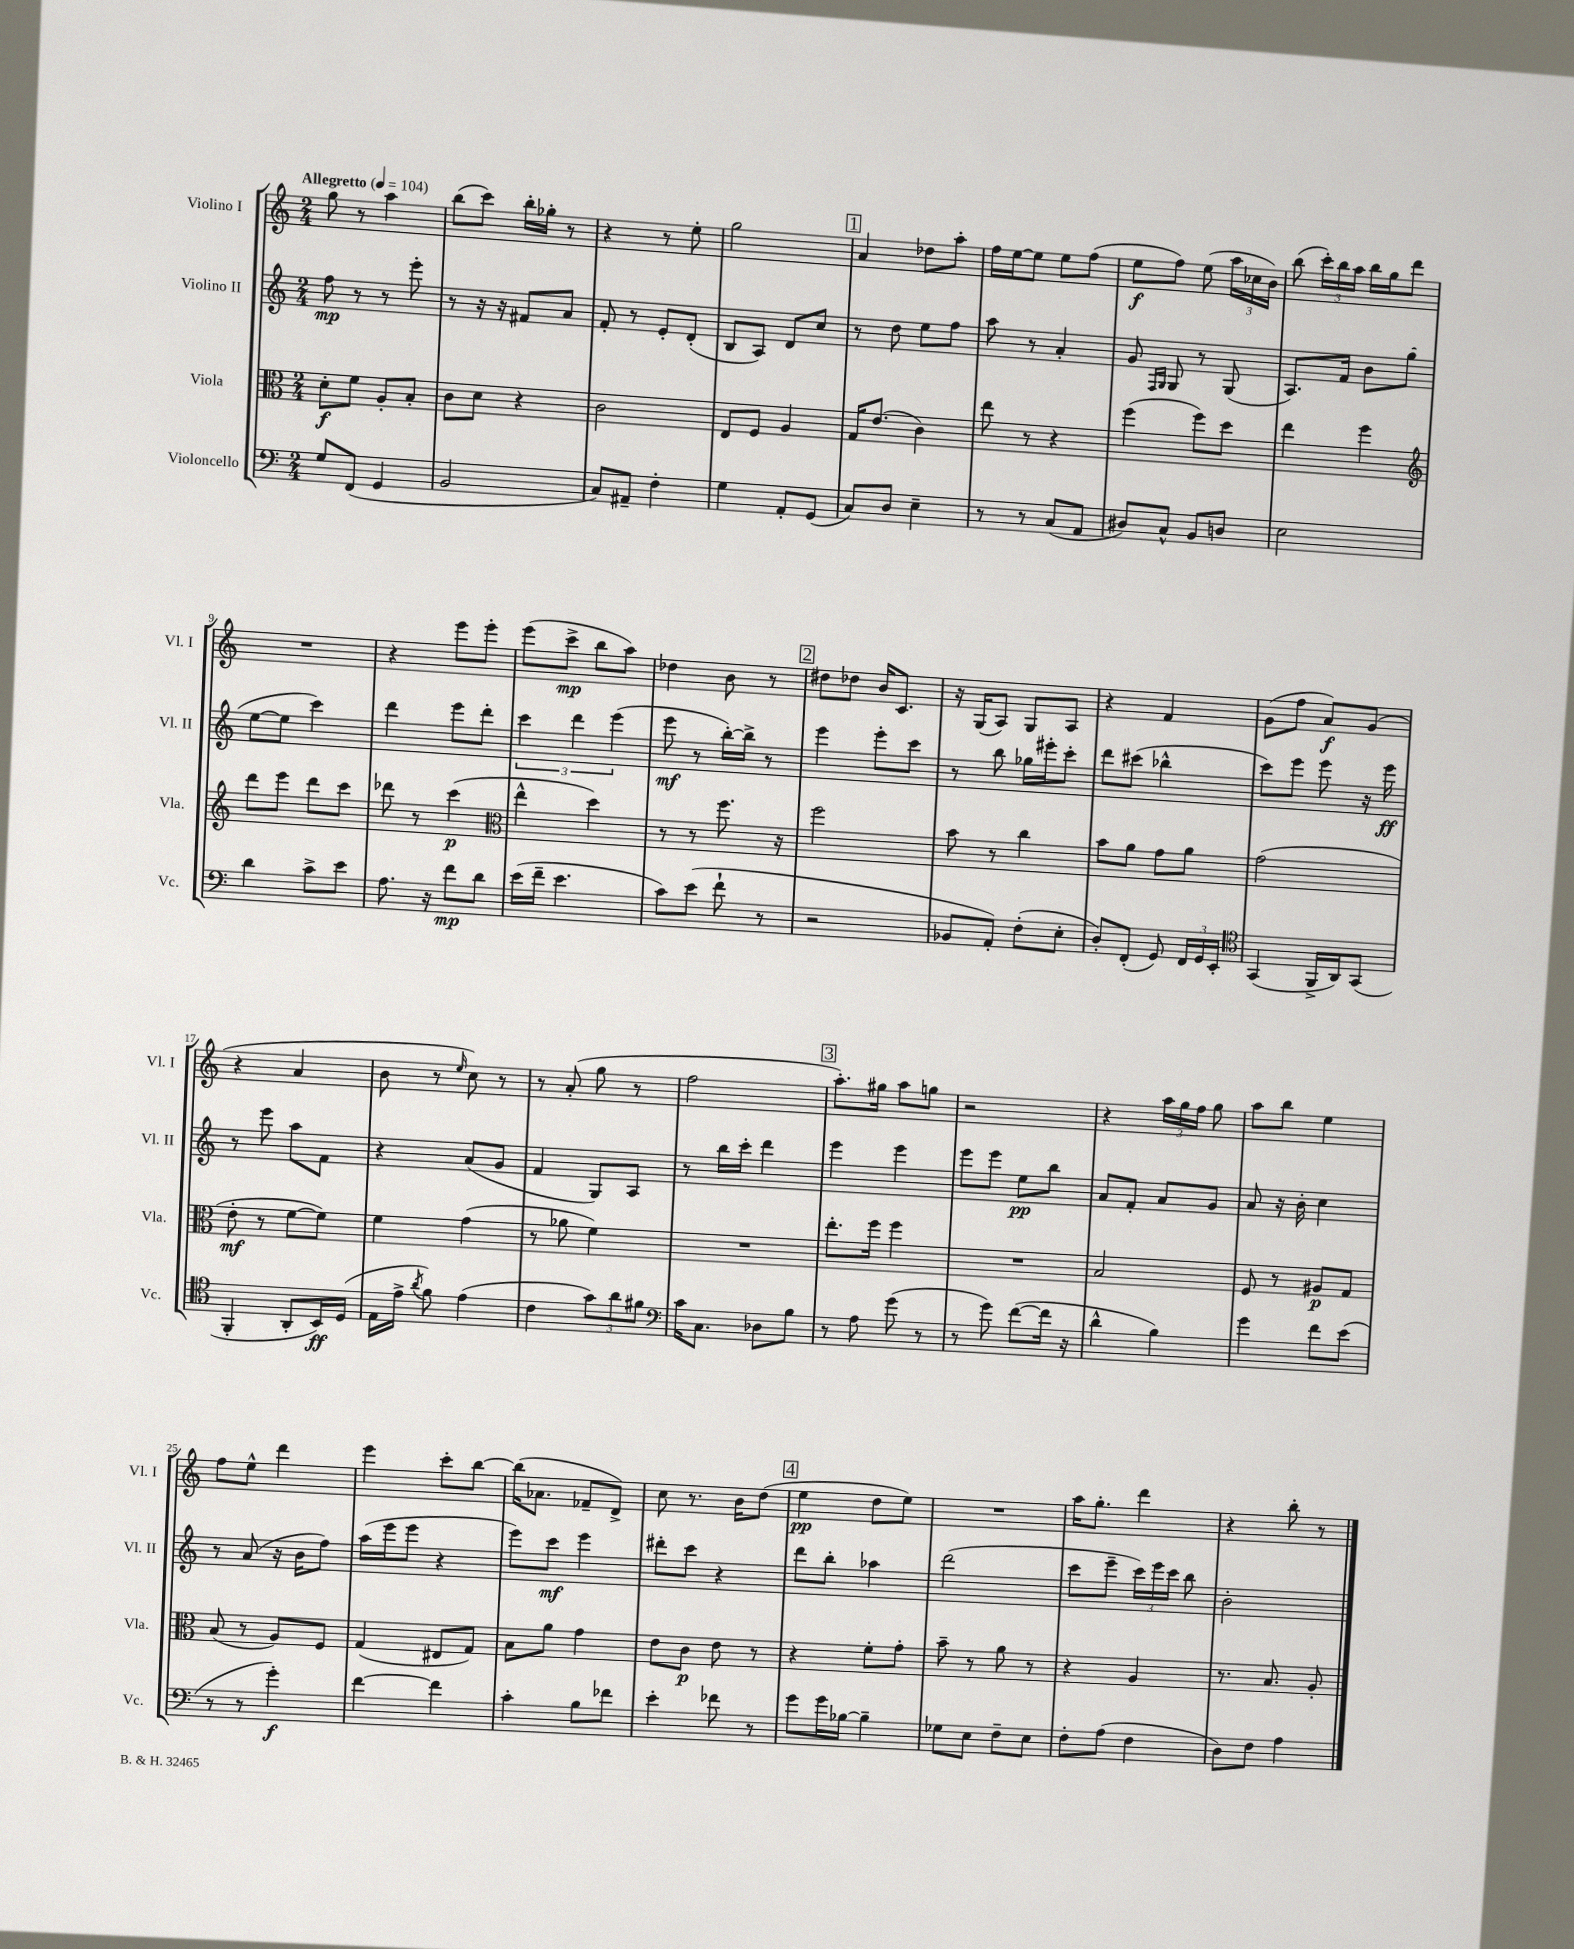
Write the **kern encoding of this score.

**kern	**kern	**kern	**kern
*staff4	*staff3	*staff2	*staff1
*clefF4	*clefC3	*clefG2	*clefG2
*k[]	*k[]	*k[]	*k[]
*M2/4	*M2/4	*M2/4	*M2/4
*MM104	*MM104	*MM104	*MM104
8G	8d'	8ff	8gg
(8FF	8f	8r	8r
4GG	8A'	8r	4aa
.	8B'	8eee'	.
=	=	=	=
2BB	8c	8r	(8bb
.	8d	16r	8ccc)
.	.	16r	.
.	4r	8f#	16bb'
.	.	.	16gg-'
.	.	8a	8r
=	=	=	=
8C)	2c	8f'	4r
8AA#~	.	8r	.
4F'	.	8e'	8r
.	.	(8d'	8ee'
=	=	=	=
4G	8E	8B	2gg
.	8F	8A)	.
8AA'	4A	8d	.
(8GG	.	8cc	.
=	=	=	=
8C)	16G	8r	4a
.	(8.e	.	.
8D	.	8dd	.
4E~	4c)	8ee	8dd-
.	.	8ff	8aa'
=	=	=	=
8r	8ee	8aa	16ff
.	.	.	[16ee
8r	8r	8r	8ee]
(8C	4r	4a'	8ee
8AA	.	.	(8ff
=	=	=	=
8D#)	(4ff	8g	8ee
.	.	16qqF	.
.	.	16qqG	.
8C^^	.	8G	8ff)
8BB	8ff)	8r	(8ee
8D	8dd	(8G	24aa
.	.	.	24cc-
.	.	.	24b)
=	=	=	=
2E	4ee	8.A)	(8bb
.	.	.	24ccc')
.	.	.	24bb
.	.	16f	.
.	.	.	24aa
.	4ff	8b	16bb
.	.	.	16gg
.	.	(8gg	8ddd
=	=	=	=
*	*clefG2	*	*
4d	8ddd	[8ee	2r
.	8eee	8ee]	.
8c^	8ddd	4ccc)	.
8e	8ccc	.	.
=	=	=	=
8.A	8ddd-	4ddd	4r
.	8r	.	.
16r	.	.	.
8f	(4ccc	8eee	8eee
8d	.	8ddd'	8eee'
=	=	=	=
*	*clefC3	*	*
(16e	4ee^^	6ccc	(8eee
16f~	.	.	.
4.e	.	.	8ccc^
.	.	6ddd	.
.	4dd)	.	8bb
.	.	(6eee	.
.	.	.	8aa)
=	=	=	=
8c)	8r	8eee	4dd-
(8e	8r	8r	.
8f`	8.ff	[16bb')	8b
.	.	16bb^]	.
8r	.	8r	8r
.	16r	.	.
=	=	=	=
2r	2ff	4eee	8dd#
.	.	.	8dd-
.	.	8eee'	16b
.	.	.	8.c
.	.	8ccc	.
=	=	=	=
8BB-	8b	8r	16r
.	.	.	(16G
8AA')	8r	8bb	8A)
(8F'	4cc	16gg-	8G
.	.	16eee#'	.
8E'	.	8ccc'	8A
=	=	=	=
8D')	8b	8ddd	4r
(8FF'	8a	(8ccc#	.
8GG)	8g	4bb-^^	4f
24FF	8a	.	.
24GG	.	.	.
24EE'	.	.	.
=	=	=	=
*clefC4	*	*	*
(4GG	(2g	8ccc)	(8g
.	.	8eee	8ff
16FF^	.	8eee	8a)
16AA)	.	.	.
(8GG	.	16r	(8g
.	.	16eee	.
=	=	=	=
4FF'	8e'	8r	4r
.	8r	8eee	.
8AA'	[8f	8aa	4a
16BB)	8f])	8f	.
(16D	.	.	.
=	=	=	=
16E	4f	4r	8b
16e^	.	.	.
8qa	.	.	.
8f)	.	.	8r
.	.	.	16qqee
(4e	(4g	(8a	8cc)
.	.	8g	8r
=	=	=	=
4c	8r	4f	8r
.	8a-	.	(8a'
12g)	4f)	8G)	8gg
12a	.	.	.
.	.	8A	8r
12f#	.	.	.
=	=	=	=
*clefF4	*	*	*
16c	2r	8r	2ff
8.C	.	.	.
.	.	16bb	.
.	.	16ccc'	.
8D-	.	4ddd	.
8B	.	.	.
=	=	=	=
8r	8.ee'	4eee	8.aa')
8A	.	.	.
.	16ff	.	16gg#
(8g	4ff	4eee	8aa
8r	.	.	8gg
=	=	=	=
8r	2r	8eee	2r
8g)	.	8eee	.
([8f	.	8ee	.
16f]	.	8bb	.
16r	.	.	.
=	=	=	=
4d^^	2B	8a	4r
.	.	8f'	.
4B)	.	8a	24aa
.	.	.	24gg
.	.	.	24ff
.	.	8g	8gg
=	=	=	=
4g	8F	8a	8aa
.	8r	16r	8bb
.	.	16b'	.
8f	8A#	4cc	4ee
(8e	8G	.	.
=	=	=	=
8r	(8B	8r	8ff
8r	8r	(8a	8ee^^
4g')	8A)	16r	4ddd
.	.	16b	.
.	8F	8ff)	.
=	=	=	=
[4f	(4G	(16aa	4eee
.	.	16eee	.
.	.	8eee	.
4f]	8E#	4r	8ccc'
.	8G)	.	[8bb
=	=	=	=
4c'	8B	8eee)	(16bb]
.	.	.	8.a-
.	8a	8ccc	.
8B	4g	4eee	8f-~
8f-	.	.	8d^)
=	=	=	=
4e'	8e	8ddd#'	8cc
.	8c	8ccc	8.r
8f-	8e	4r	.
.	.	.	16b
8r	8r	.	(8dd
=	=	=	=
8g	4r	8ddd	4ee
16g	.	8bb'	.
[16B-	.	.	.
4B-~]	8f'	4aa-	8dd
.	8g'	.	8ee)
=	=	=	=
8G-	8b~	(2ddd	2r
8E	8r	.	.
8F~	8a	.	.
8E	8r	.	.
=	=	=	=
8F'	4r	8ccc	16aa
.	.	.	8.gg'
(8A	.	8eee~	.
4F	4A	24ccc)	4ddd
.	.	24eee	.
.	.	24ccc	.
.	.	8bb	.
=	=	=	=
8D)	8.r	2b'	4r
8F	.	.	.
.	8.B	.	.
4A	.	.	8bb'
.	8A'	.	8r
==	==	==	==
*-	*-	*-	*-
